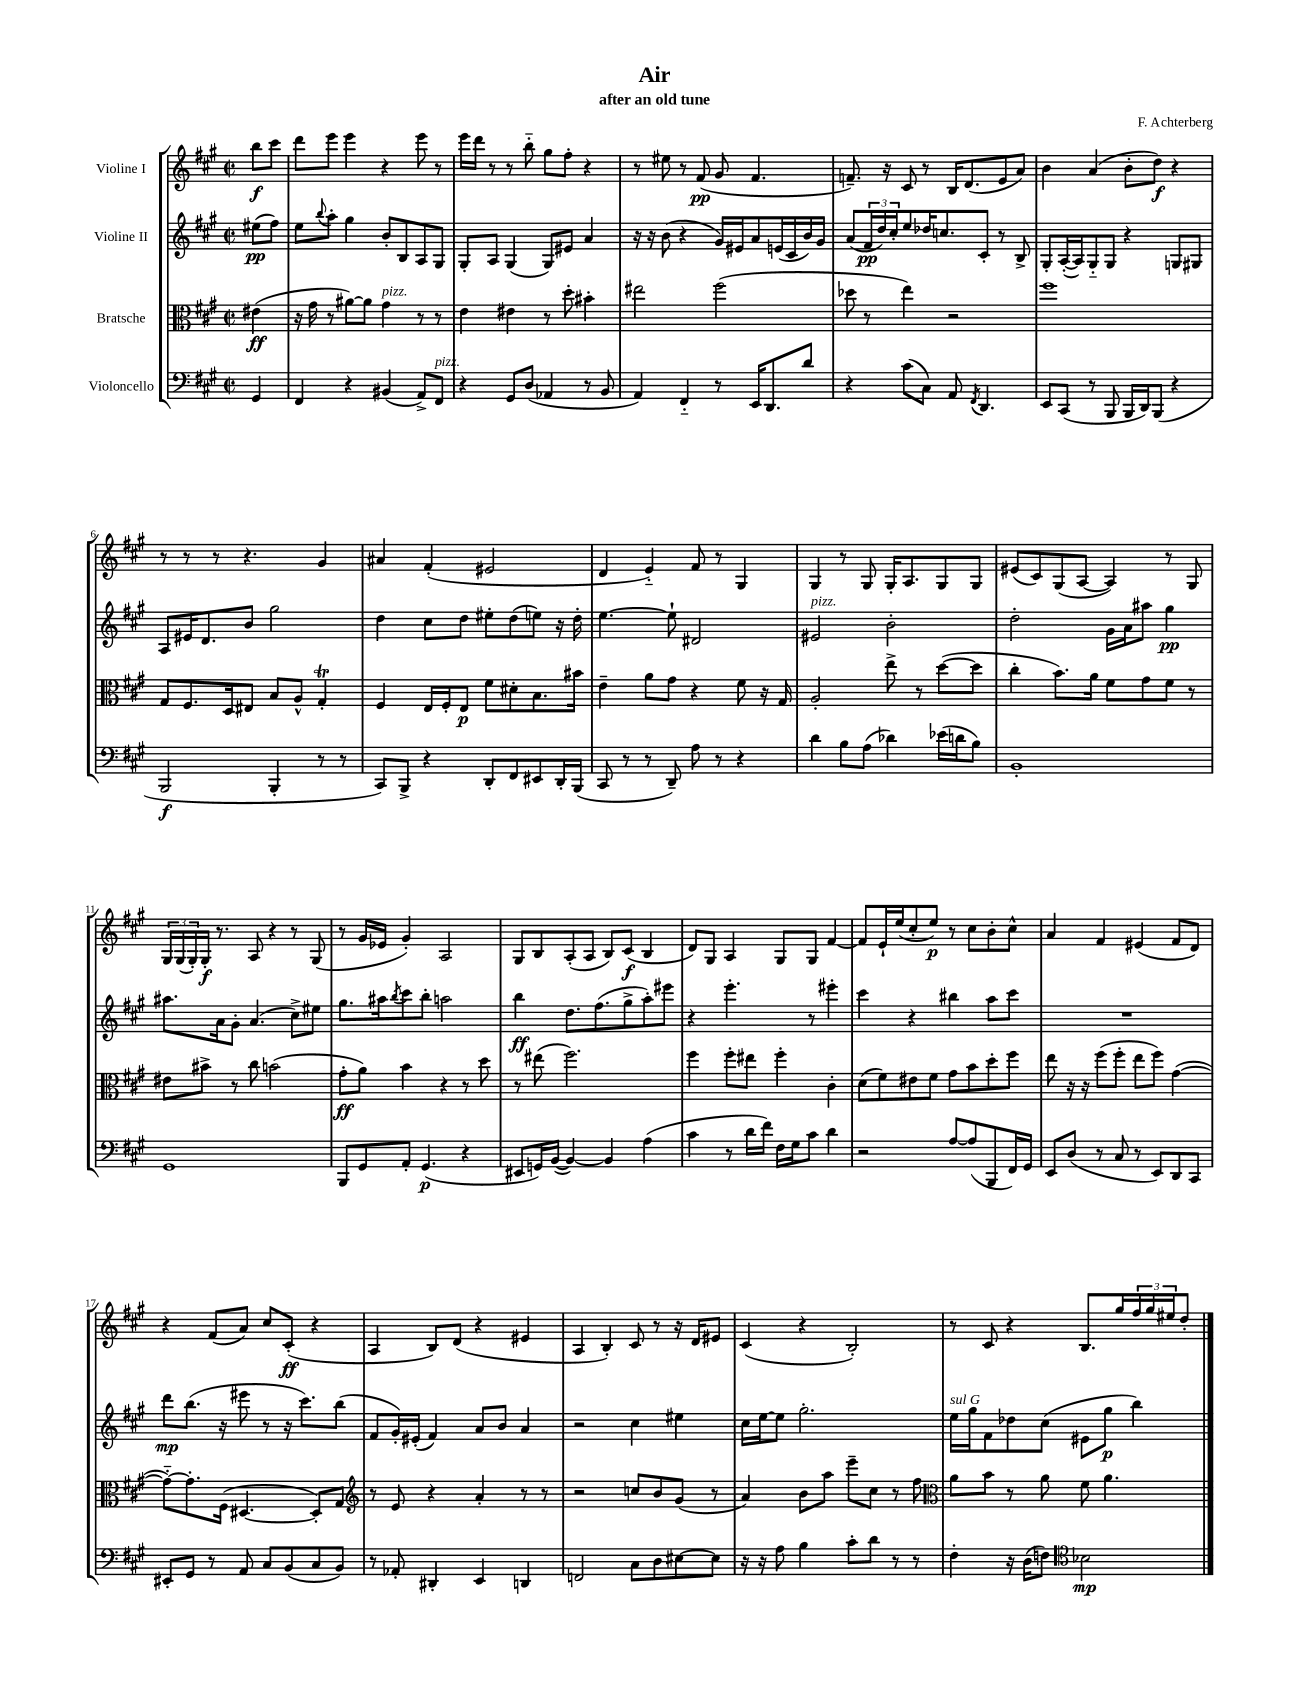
\header { title = "Air" composer = "F. Achterberg" subtitle = "after an old tune" }
<<
\new StaffGroup <<
\new Staff = "s0" \with { instrumentName = "Violine I" } {
    \clef treble \key a \major \defaultTimeSignature \time 2/2 \partial 4
    b''8\f cis'''8 |
    d'''8 e'''8 e'''4 r4 e'''8 r8 |
    e'''16 d'''16 r8 r8 b''8-_ gis''8 fis''8-. r4 |
    r8 eis''8 r8 fis'8\pp( gis'8 fis'4. |
    f'8.--) r16 cis'8 r8 b16 d'8.( e'8 a'8) |
    b'4 a'4( b'8-. d''8\f) r4 |
    r8 r8 r8 r4. gis'4 |
    ais'4 fis'4-.( eis'2 |
    d'4 e'4-_) fis'8 r8 gis4 |
    gis4 r8 gis8 gis16-. a8. gis8 gis8 |
    eis'8( cis'8) gis8( a8~ a4) r8 gis8 |
    \tuplet 3/2 { gis16 gis16( gis16-.) } gis16-.\f r8. a8 r4 r8 gis8( |
    r8 gis'16 ees'16 gis'4-.) a2 |
    gis8 b8 a8-.( a8 b8) cis'8\f( b4 |
    d'8) gis8 a4 gis8 gis8 fis'4~ |
    fis'8 e'16-! e''16( cis''8-. e''8\p) r8 cis''8 b'8-. cis''8-^ |
    a'4 fis'4 eis'4( fis'8 d'8) |
    r4 fis'8( a'8) cis''8 cis'8-.\ff( r4 |
    a4 b8) d'8( r4 eis'4 |
    a4 b4-.) cis'8 r8 r16 d'16 eis'8 |
    cis'4( r4 b2-.) |
    r8 cis'8 r4 b8. gis''16 \tuplet 3/2 { fis''16 gis''16 eis''16 } d''8-. \bar "|." |
}
\new Staff = "s1" \with { instrumentName = "Violine II" } {
    \clef treble \key a \major \defaultTimeSignature \time 2/2 \partial 4
    eis''8\pp( fis''8) |
    e''8 \appoggiatura { b''8 } a''8-. gis''4 b'8-. b8 a8 gis8 |
    gis8-. a8 gis4( gis8) eis'8 a'4 |
    r16 r16 b'8( r4 gis'16) eis'16 a'8 e'16( cis'16 b'16) gis'16 |
    a'8( \tuplet 3/2 { fis'16\pp d''16) cis''16-. } e''8 des''16 c''8. cis'8-. r8 b8-> |
    gis8-. a16~-.( a16) gis8-_ gis8 r4 g8 gis8 |
    a8 eis'16 d'8. b'8 gis''2 |
    d''4 cis''8 d''8 eis''8-. d''8( e''8) r16 d''16-. |
    e''4.~ e''8-! dis'2 |
    eis'2^\markup { \italic "pizz." } b'2-. |
    d''2-. gis'16 a'16 ais''8 gis''4\pp |
    ais''8. a'16 gis'8-. a'4.( cis''8->) eis''8 |
    gis''8. ais''16 \acciaccatura { b''8 } cis'''8 b''8-. a''2 |
    b''4\ff d''8. fis''8.( gis''8-> a''8-.) eis'''8 |
    r4 e'''4.-. r8 eis'''4-. |
    cis'''4 r4 bis''4 a''8 cis'''8 |
    R1 |
    d'''8\mp b''8.( r16 eis'''8 r8 r16 cis'''8.) b''8( |
    fis'8 gis'16-.) eis'16-.( fis'4) a'8 b'8 a'4 |
    r2 cis''4 eis''4 |
    cis''16 e''16~ e''8 gis''2.-. |
    e''16^\markup { \italic "sul G" } gis''16 fis'8 des''8 cis''8( eis'8 gis''8\p b''4) \bar "|." |
}
\new Staff = "s2" \with { instrumentName = "Bratsche" } {
    \clef alto \key a \major \defaultTimeSignature \time 2/2 \partial 4
    eis'4\ff( |
    r16 gis'16 r8 ais'8~) ais'8 gis'4^\markup { \italic "pizz." } r8 r8 |
    e'4 eis'4 r8 d''8-. bis'4-. |
    eis''2 fis''2( |
    des''8 r8 e''4) r2 |
    fis''1 |
    gis8 fis8. d16 eis8 b8 a8-^ gis4-.\trill |
    fis4 e16 fis16-. e8\p fis'8 dis'8-. b8. bis'16 |
    e'4-- a'8 gis'8 r4 fis'8 r16 gis16 |
    a2-. e''8-> r8 d''8~( d''8 |
    cis''4-. b'8.) a'16 fis'8 gis'8 fis'8 r8 |
    eis'8 bis'8-> r8 cis''8 b'2( |
    gis'8-.\ff a'8) b'4 r4 r8 d''8 |
    r8 eis''8( fis''2.) |
    fis''4 fis''8-. eis''8 fis''4-. cis'4-. |
    d'8( fis'8) eis'8 fis'8 gis'8 b'8 d''8-. fis''8 |
    e''8 r16 r16 fis''8( fis''8-. e''8 fis''8) gis'4~( |
    gis'8~-_) gis'8.-. fis16( dis4.~ dis8-.) gis8 |
    \clef treble r8 e'8 r4 a'4-. r8 r8 |
    r2 c''8 b'8 gis'8( r8 |
    a'4) b'8 a''8 e'''8-- cis''8 r8 fis''8 |
    \clef alto a'8 b'8 r8 a'8 fis'8 a'4. \bar "|." |
}
\new Staff = "s3" \with { instrumentName = "Violoncello" } {
    \clef bass \key a \major \defaultTimeSignature \time 2/2 \partial 4
    gis,4 |
    fis,4 r4 bis,4( a,8->) fis,8^\markup { \italic "pizz." } |
    r4 gis,8 d8( aes,4 r8 b,8 |
    a,4) fis,4-_ r8 e,16 d,8. d'8 |
    r4 cis'8( cis8) a,8 \acciaccatura { fis,8 } d,4. |
    e,8 cis,8( r8 b,,8 b,,16 d,16) b,,8( r4 |
    b,,2\f b,,4-. r8 r8 |
    cis,8) b,,8-> r4 d,8-. fis,8 eis,8 d,16-. b,,16( |
    cis,8 r8 r8 d,8--) a8 r8 r4 |
    d'4 b8 a8( des'4) ees'16( d'16 b8) |
    b,1-. |
    gis,1 |
    b,,8 gis,8 a,8-. gis,4.\p( r4 |
    eis,8 g,16) b,16~( b,4~) b,4 a4( |
    cis'4 r8 d'16 fis'16) fis16 gis16 cis'8 d'4 |
    r2 a8~ a8( b,,8 fis,16) gis,16 |
    e,8 d8( r8 cis8 r8 e,8) d,8 cis,8 |
    eis,8-. gis,8 r8 a,8 cis8 b,8( cis8 b,8) |
    r8 aes,8-. dis,4-. e,4 d,4 |
    f,2 cis8 d8 eis8~ eis8 |
    r16 r16 a8 b4 cis'8-. d'8 r8 r8 |
    fis4-. r16 d16( f8) \clef tenor bes2\mp \bar "|." |
}
>>
>>
